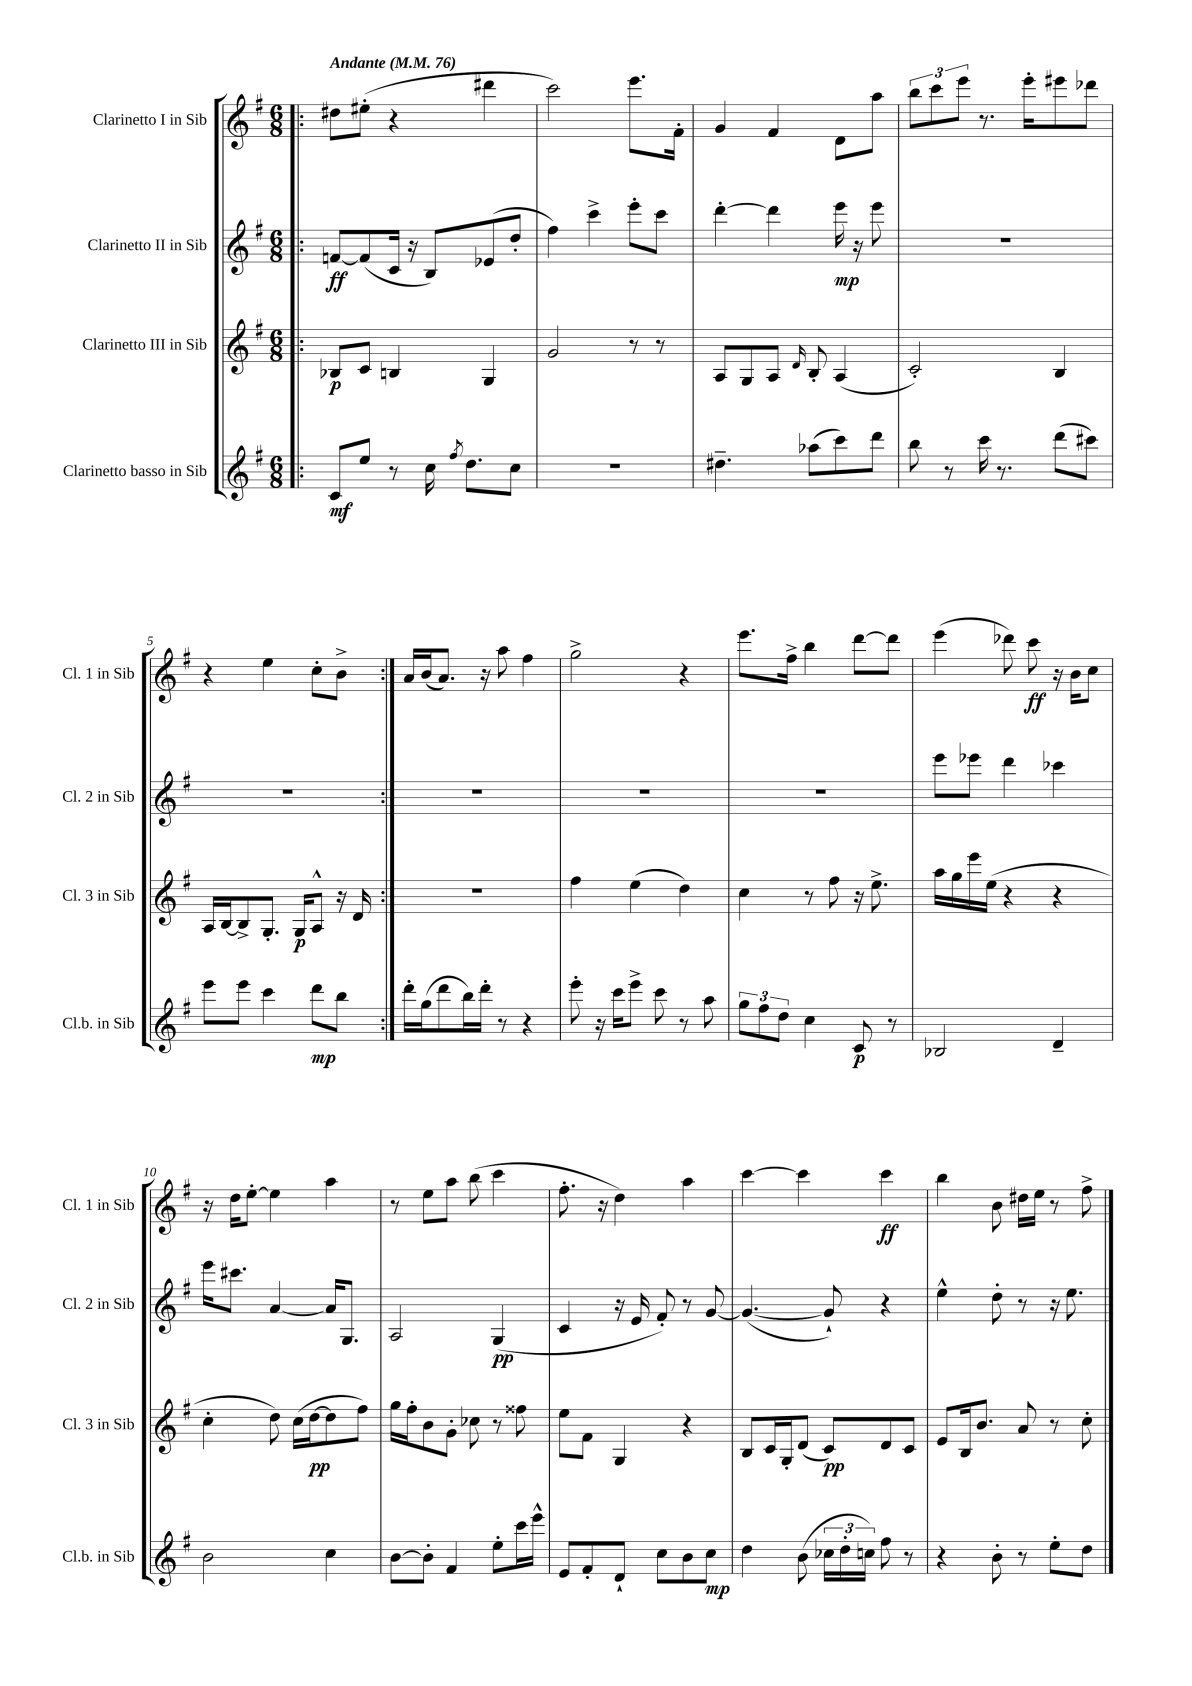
<<
\new StaffGroup <<
\new Staff = "s0" \with { instrumentName = "Clarinetto I in Sib" shortInstrumentName = "Cl. 1 in Sib" } {
    \clef treble \key g \major \numericTimeSignature \time 6/8 \tempo "Andante" 4 = 76
    \autoBeamOff \repeat volta 2 { \bar ".|:" dis''8[ eis''8]-.( r4 dis'''4 |
    c'''2) e'''8.[ fis'16]-. |
    g'4 fis'4 d'8[ a''8] |
    \tuplet 3/2 { b''8[ c'''8 e'''8] } r8. e'''16[-. eis'''8 des'''8] |
    r4 e''4 c''8[-. b'8]-> | }
    a'16[ b'16( a'8.]) r16 a''8 fis''4 |
    g''2-> r4 |
    e'''8.[ fis''16]-> b''4 d'''8[~ d'''8] |
    e'''4( des'''8) c'''8\ff r16 b'16[ c''8] |
    r16 d''16[ e''8]~-. e''4 a''4 |
    r8 e''8[ a''8] b''8( c'''4 |
    fis''8.-. r16 d''4) a''4 |
    c'''4~ c'''4 c'''4\ff |
    b''4 b'8 dis''16[ e''16] r8 fis''8-> \bar "|." |
}
\new Staff = "s1" \with { instrumentName = "Clarinetto II in Sib" shortInstrumentName = "Cl. 2 in Sib" } {
    \clef treble \key g \major \numericTimeSignature \time 6/8
    \autoBeamOff \repeat volta 2 { \bar ".|:" f'8[~\ff f'8( c'16] r16 b8[) ees'8( d''8]-. |
    fis''4) c'''4-> e'''8[-. c'''8] |
    d'''4~-. d'''4 e'''16\mp r16 e'''8 |
    r2. |
    R2. | }
    R2. |
    R2. |
    R2. |
    e'''8[ ees'''8] d'''4 ces'''4 |
    e'''16[ cis'''8.] a'4~ a'16[ g8.] |
    a2 g4\pp( |
    c'4 r16 e'16 fis'8-.) r8 g'8~ |
    g'4.~( g'8-!) r4 |
    e''4-^ d''8-. r8 r16 e''8. \bar "|." |
}
\new Staff = "s2" \with { instrumentName = "Clarinetto III in Sib" shortInstrumentName = "Cl. 3 in Sib" } {
    \clef treble \key g \major \numericTimeSignature \time 6/8
    \autoBeamOff \repeat volta 2 { \bar ".|:" bes8[\p c'8] b4 g4 |
    g'2 r8 r8 |
    a8[ g8 a8] \grace { d'16 } b8-. a4( |
    c'2-.) b4 |
    a16[ b16~ b8-> g8.]-. g16[\p a8]-^ r16 d'16 | }
    R2. |
    fis''4 e''4( d''4) |
    c''4 r8 fis''8 r16 e''8.-> |
    a''16[ g''16 e'''16 e''16]( r4 r4 |
    c''4-. d''8) c''16[( d''16~\pp d''8 fis''8]) |
    g''16[ fis''16-. b'8 g'8]-. ces''8 r8 fisis''8 |
    e''8[ fis'8] g4 r4 |
    b8[ c'16 g16-. d'8]( c'8[\pp) d'8 c'8] |
    e'8[ b16 b'8.] a'8 r8 c''8-. \bar "|." |
}
\new Staff = "s3" \with { instrumentName = "Clarinetto basso in Sib" shortInstrumentName = "Cl.b. in Sib" } {
    \clef treble \key g \major \numericTimeSignature \time 6/8
    \autoBeamOff \repeat volta 2 { \bar ".|:" c'8[\mf e''8] r8 c''16 \acciaccatura { fis''8 } d''8.[ c''8] |
    r2. |
    dis''4.-- aes''8[( c'''8) d'''8] |
    b''8 r8 c'''16 r8. d'''8[( cis'''8]) |
    e'''8[ e'''8] c'''4 d'''8[\mp b''8] | }
    d'''16[-. g''16( d'''8 b''16) d'''16]-. r8 r4 |
    e'''8-. r16 c'''16[ e'''8]-> c'''8 r8 a''8 |
    \tuplet 3/2 { g''8[ fis''8 d''8] } c''4 c'8\p r8 |
    bes2 d'4-- |
    b'2 c''4 |
    b'8[~ b'8]-. fis'4 e''8[-. c'''16 e'''16]-^ |
    e'8[ fis'8-. d'8]-! c''8[ b'8 c''8]\mp |
    d''4 b'8( \tuplet 3/2 { ces''16[ d''16-. c''16]) } fis''8 r8 |
    r4 b'8-. r8 e''8[-. d''8] \bar "|." |
}
>>
>>
